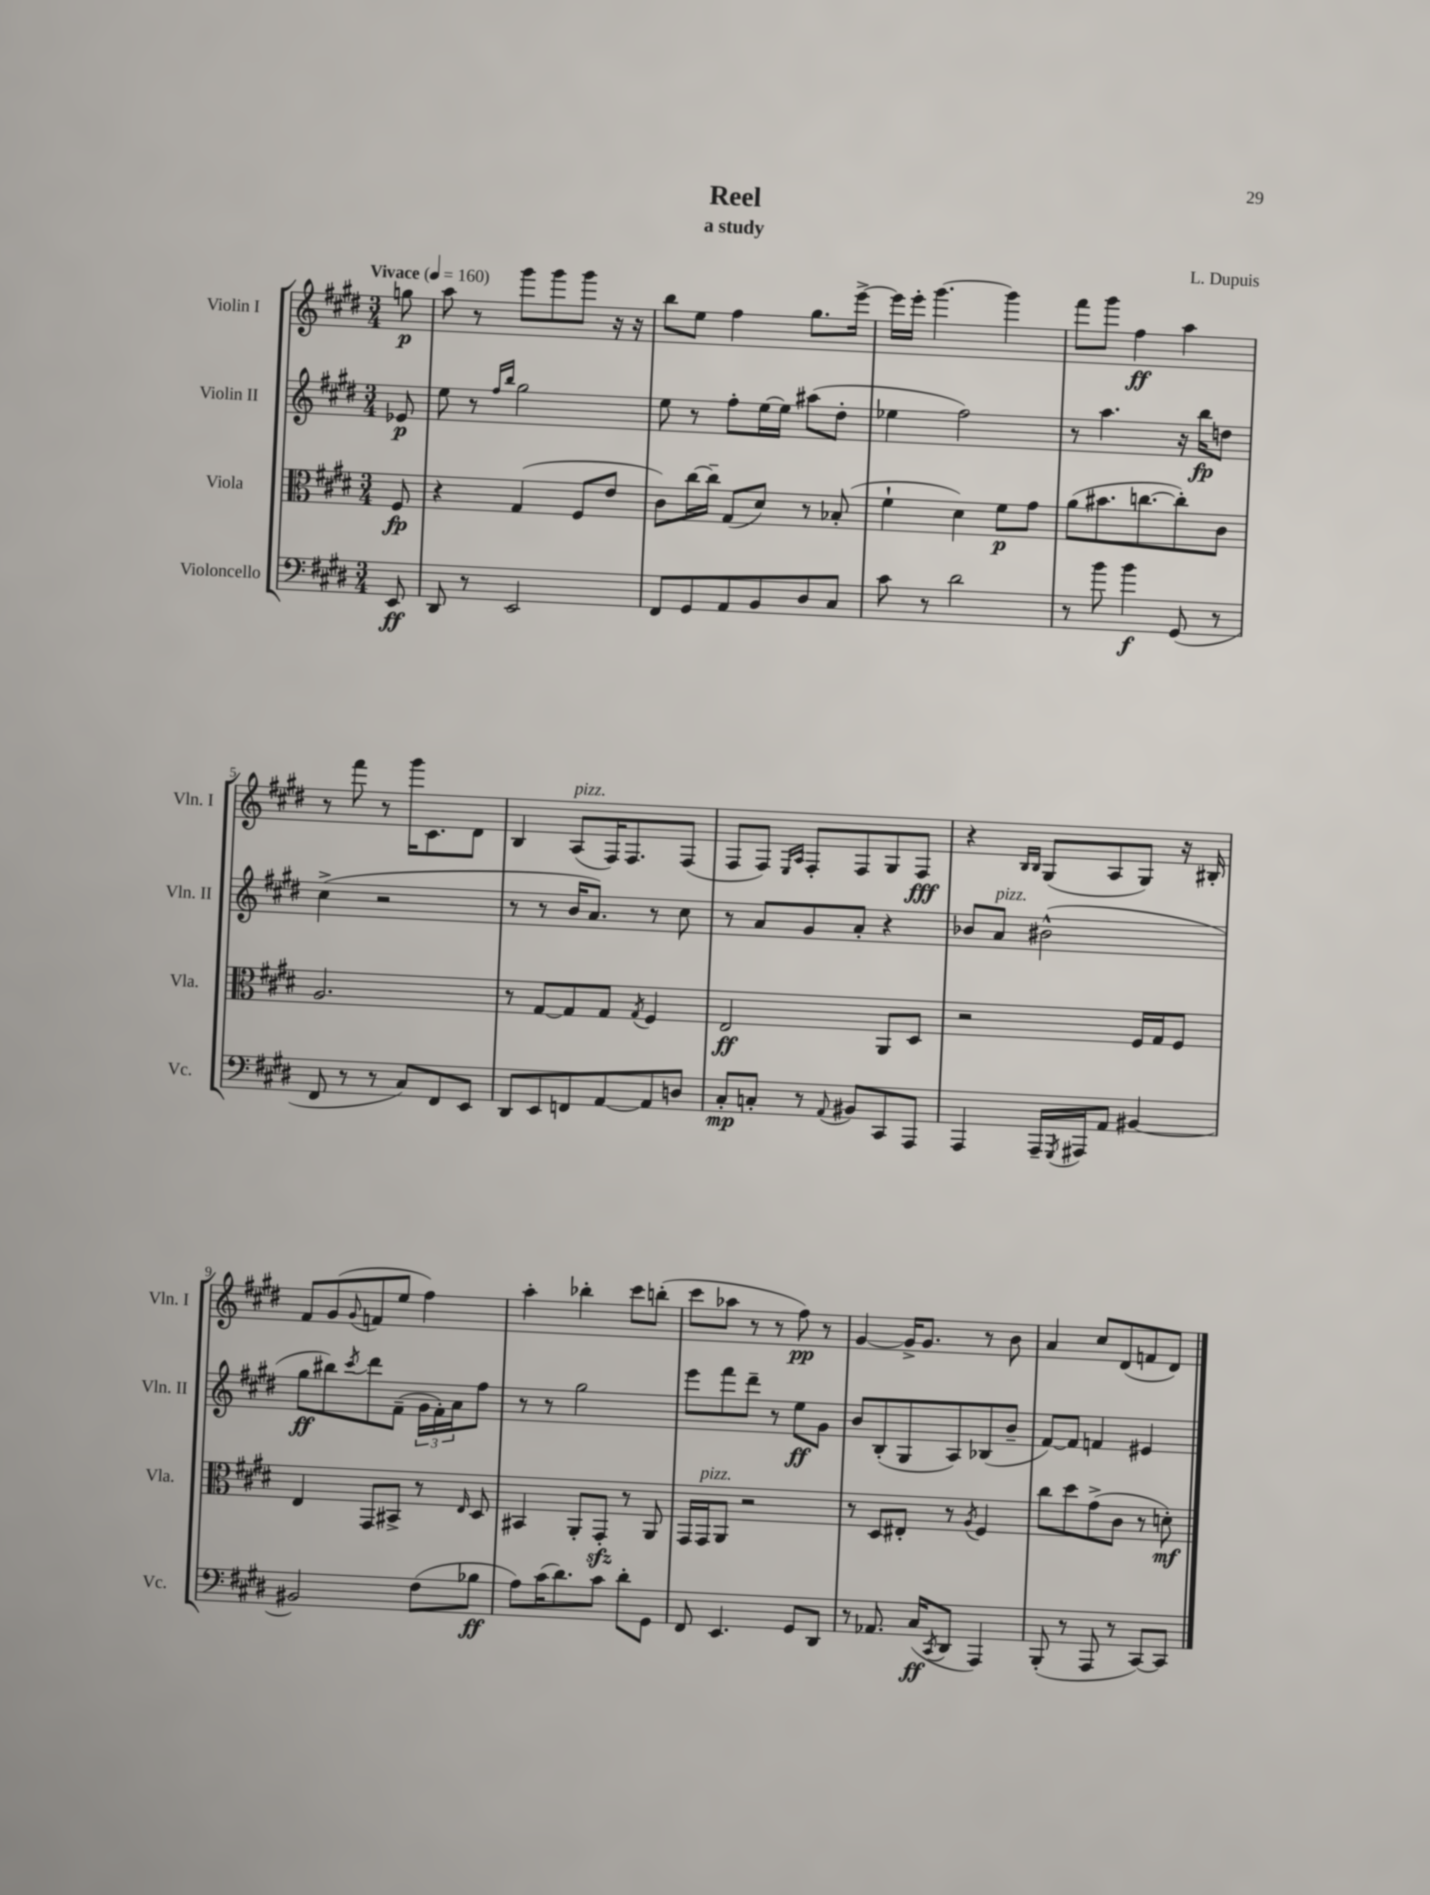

**kern	**dynam	**kern	**dynam	**kern	**dynam	**kern	**dynam
*part4	*part4	*part3	*part3	*part2	*part2	*part1	*part1
*staff4	*staff4	*staff3	*staff3	*staff2	*staff2	*staff1	*staff1
*I"Violoncello	*	*I"Viola	*	*I"Violin II	*	*I"Violin I	*
*I'Vc.	*	*I'Vla.	*	*I'Vln. II	*	*I'Vln. I	*
*clefF4	*	*clefC3	*	*clefG2	*	*clefG2	*
*k[f#c#g#d#]	*	*k[f#c#g#d#]	*	*k[f#c#g#d#]	*	*k[f#c#g#d#]	*
*M3/4	*	*M3/4	*	*M3/4	*	*M3/4	*
*MM160	*	*MM160	*	*MM160	*	*MM160	*
=	=	=	=	=	=	=	=
!	!	!	!	!	!	!LO:TX:a:B:t=Vivace	!
8EE/	ff	8F#/	fp	8e-X/	p	8ggn\	p
=1	=1	=1	=1	=1	=1	=1	=1
8DD#/	.	4r	.	8ee\	.	8aa\	.
8r	.	.	.	8r	.	8r	.
.	.	.	.	16qqff#/LL	.	.	.
.	.	.	.	16qqbb/JJ	.	.	.
2EE/	.	(4G#/	.	2gg#\	.	8ggg#\L	.
.	.	.	.	.	.	8ggg#\	.
.	.	8F#/L	.	.	.	8ggg#\J	.
.	.	8e/J	.	.	.	16r	.
.	.	.	.	.	.	16r	.
=2	=2	=2	=2	=2	=2	=2	=2
8FF#/L	.	8c#\L)	.	8ee\	.	8bb\L	.
8GG#/	.	[16cc#\L	.	8r	.	8ee\J	.
.	.	16cc#~\JJ]	.	.	.	.	.
8AA/	.	(8G#/L	.	8ff#'\L	.	4ff#\	.
8BB/	.	8d#/J)	.	[16ee\L	.	.	.
.	.	.	.	16ee\JJ]	.	.	.
8D#/	.	8r	.	(8aa#X\L	.	8.gg#\L	.
8C#/J	.	(8B-X'/	.	8dd#'\J	.	.	.
.	.	.	.	.	.	[16eee^\Jk	.
=3	=3	=3	=3	=3	=3	=3	=3
8c#\	.	4f#`\	.	4ee-X\	.	16eee\LL]	.
.	.	.	.	.	.	16eee'\JJ	.
8r	.	.	.	.	.	[4.ggg#\	.
2d#\	.	4d#\)	.	2ff#\)	.	.	.
.	.	8f#\L	p	.	.	4ggg#\]	.
.	.	8g#\J	.	.	.	.	.
=4	=4	=4	=4	=4	=4	=4	=4
8r	.	(8a\L	.	8r	.	8fff#\L	.
8b\	.	8.b#X\	.	4.aa\	.	8ggg#\J	.
4b\	f	.	.	.	.	4ff#\	ff
.	.	[8.ccn\	.	.	.	.	.
(8GG#/	.	8cc'\])	.	16r	.	4aa\	.
.	.	.	.	16bb\KL	fp	.	.
8r	.	8c#\J	.	8ddn\J	.	.	.
!!LO:LB:g=z
=5	=5	=5	=5	=5	=5	=5	=5
8FF#/	.	2.A/	.	(4cc#^\	.	8r	.
8r	.	.	.	.	.	8fff#\	.
8r	.	.	.	2r	.	8r	.
8C#/L)	.	.	.	.	.	16ggg#\KL	.
.	.	.	.	.	.	8.c#\	.
8FF#/	.	.	.	.	.	.	.
8EE/J	.	.	.	.	.	8d#\J	.
=6	=6	=6	=6	=6	=6	=6	=6
8DD#/L	.	8r	.	8r	.	4B/	.
8EE/	.	[8G#/L	.	8r	.	.	.
!	!	!	!	!	!	!LO:TX:a:i:t=pizz.	!
8FFn/	.	8G#/]	.	16b/KL	.	(8A/L	.
.	.	.	.	8.a/J)	.	.	.
[8AA/	.	8G#/J	.	.	.	16F#/K)	.
.	.	.	.	.	.	8.F#/	.
.	.	8qG#/	.	.	.	.	.
8AA/]	.	4F#/	.	8r	.	.	.
8Dn/J	.	.	.	8cc#\	.	(8F#/J	.
=7	=7	=7	=7	=7	=7	=7	=7
8C#'/L	mp	2E/	ff	8r	.	8F#/L	.
8Cn'/J	.	.	.	8a/L	.	8F#/J)	.
.	.	.	.	.	.	16qqE/LL	.
.	.	.	.	.	.	16qqA/JJ	.
8r	.	.	.	8g#/	.	8F#'/L	.
8qqAA/	.	.	.	.	.	.	.
8BB#X/L	.	.	.	8a'/J	.	8F#/	.
8CC#/	.	8AA/L	.	4r	.	8G#/	.
8AAA/J	.	8D#/J	.	.	.	8F#/J	fff
=8	=8	=8	=8	=8	=8	=8	=8
4AAA/	.	2r	.	8b-X/L	.	4r	.
!	!	!	!	!LO:TX:a:i:t=pizz.	!	!	!
.	.	.	.	8a/J	.	.	.
.	.	.	.	.	.	16qqB/LL	.
.	.	.	.	.	.	16qqB/JJ	.
16AAA~/LL	.	.	.	(2b#X^^\	.	(8G#/L	.
8qGGG#/	.	.	.	.	.	.	.
16AAA#X/J	.	.	.	.	.	.	.
8AA/J	.	.	.	.	.	8A/	.
[4BB#X/	.	16F#/LL	.	.	.	8G#/J)	.
.	.	16G#/J	.	.	.	.	.
.	.	8F#/J	.	.	.	16r	.
.	.	.	.	.	.	16B#X'/	.
!!LO:LB:g=z
=9	=9	=9	=9	=9	=9	=9	=9
2BB#X/]	.	4E/	.	8gg#\L	ff	8f#/L	.
.	.	.	.	8bb#X\)	.	(8g#/	.
.	.	.	.	8qccc#/	.	8qqg#/	.
.	.	8GG#/L	.	8ddd#\	.	8fn/	.
.	.	8BB#X^/J	.	(8f#~\J	.	8ee/J	.
(8F#\L	.	8r	.	24g#\LL	.	4ff#\)	.
.	.	.	.	24f#'\)	.	.	.
.	.	.	.	24a\J	.	.	.
.	.	16qqE/	.	.	.	.	.
8B-X\J	ff	8D#/	.	8ff#\J	.	.	.
=10	=10	=10	=10	=10	=10	=10	=10
8A\L)	.	4BB#X/	.	8r	.	4aa'\	.
(16c#\K	.	.	.	8r	.	.	.
8.d#\)	.	.	.	.	.	.	.
.	.	8AA'/L	.	2gg#\	.	4bb-X'\	.
8c#\J	.	8GG#zz'/J	.	.	.	.	.
8d#'\L	.	8r	.	.	.	8ccc#\L	.
8GG#\J	.	8AA/	.	.	.	(8bbn'\J	.
=11	=11	=11	=11	=11	=11	=11	=11
8FF#/	.	16GG#/LL	.	8eee\L	.	8ccc#\L	.
!	!	!LO:TX:a:i:t=pizz.	!	!	!	!	!
.	.	16GG#/J	.	.	.	.	.
4.EE/	.	8AA/J	.	8fff#\	.	8aa-X\J	.
.	.	2r	.	8ddd#~\J	.	8r	.
.	.	.	.	8r	.	8r	.
8GG#/L	.	.	.	8ee\L	ff	8ff#\)	pp
8DD#/J	.	.	.	8g#\J	.	8r	.
=12	=12	=12	=12	=12	=12	=12	=12
8r	.	8r	.	8b/L	.	[4g#/	.
8.AA-X/	.	8D#/L	.	(8B'/	.	.	.
.	.	8E#X'/J	.	8G#/	.	16g#^/KL]	.
(16C#/KL	ff	.	.	.	.	8.g#/J	.
8qCC#/	.	.	.	.	.	.	.
8DD#/J	.	8r	.	8A/)	.	.	.
.	.	8qA/	.	.	.	.	.
4AAA/)	.	4F#/	.	(8B-X/	.	8r	.
.	.	.	.	8b~/J	.	8b\	.
=13	=13	=13	=13	=13	=13	=13	=13
(8BBB'/	.	8cc#\L	.	[8f#/L)	.	4a/	.
8r	.	8dd#\	.	8f#/J]	.	.	.
8AAA/	.	(8g#^\	.	4fn/	.	8cc#/L	.
8r	.	8c#\J	.	.	.	(8d#/	.
[8CC#/L)	.	8r	.	4e#X/	.	8fn/	.
8CC#/J]	.	8dn'\)	mf	.	.	8d#/J)	.
==	==	==	==	==	==	==	==
*-	*-	*-	*-	*-	*-	*-	*-
